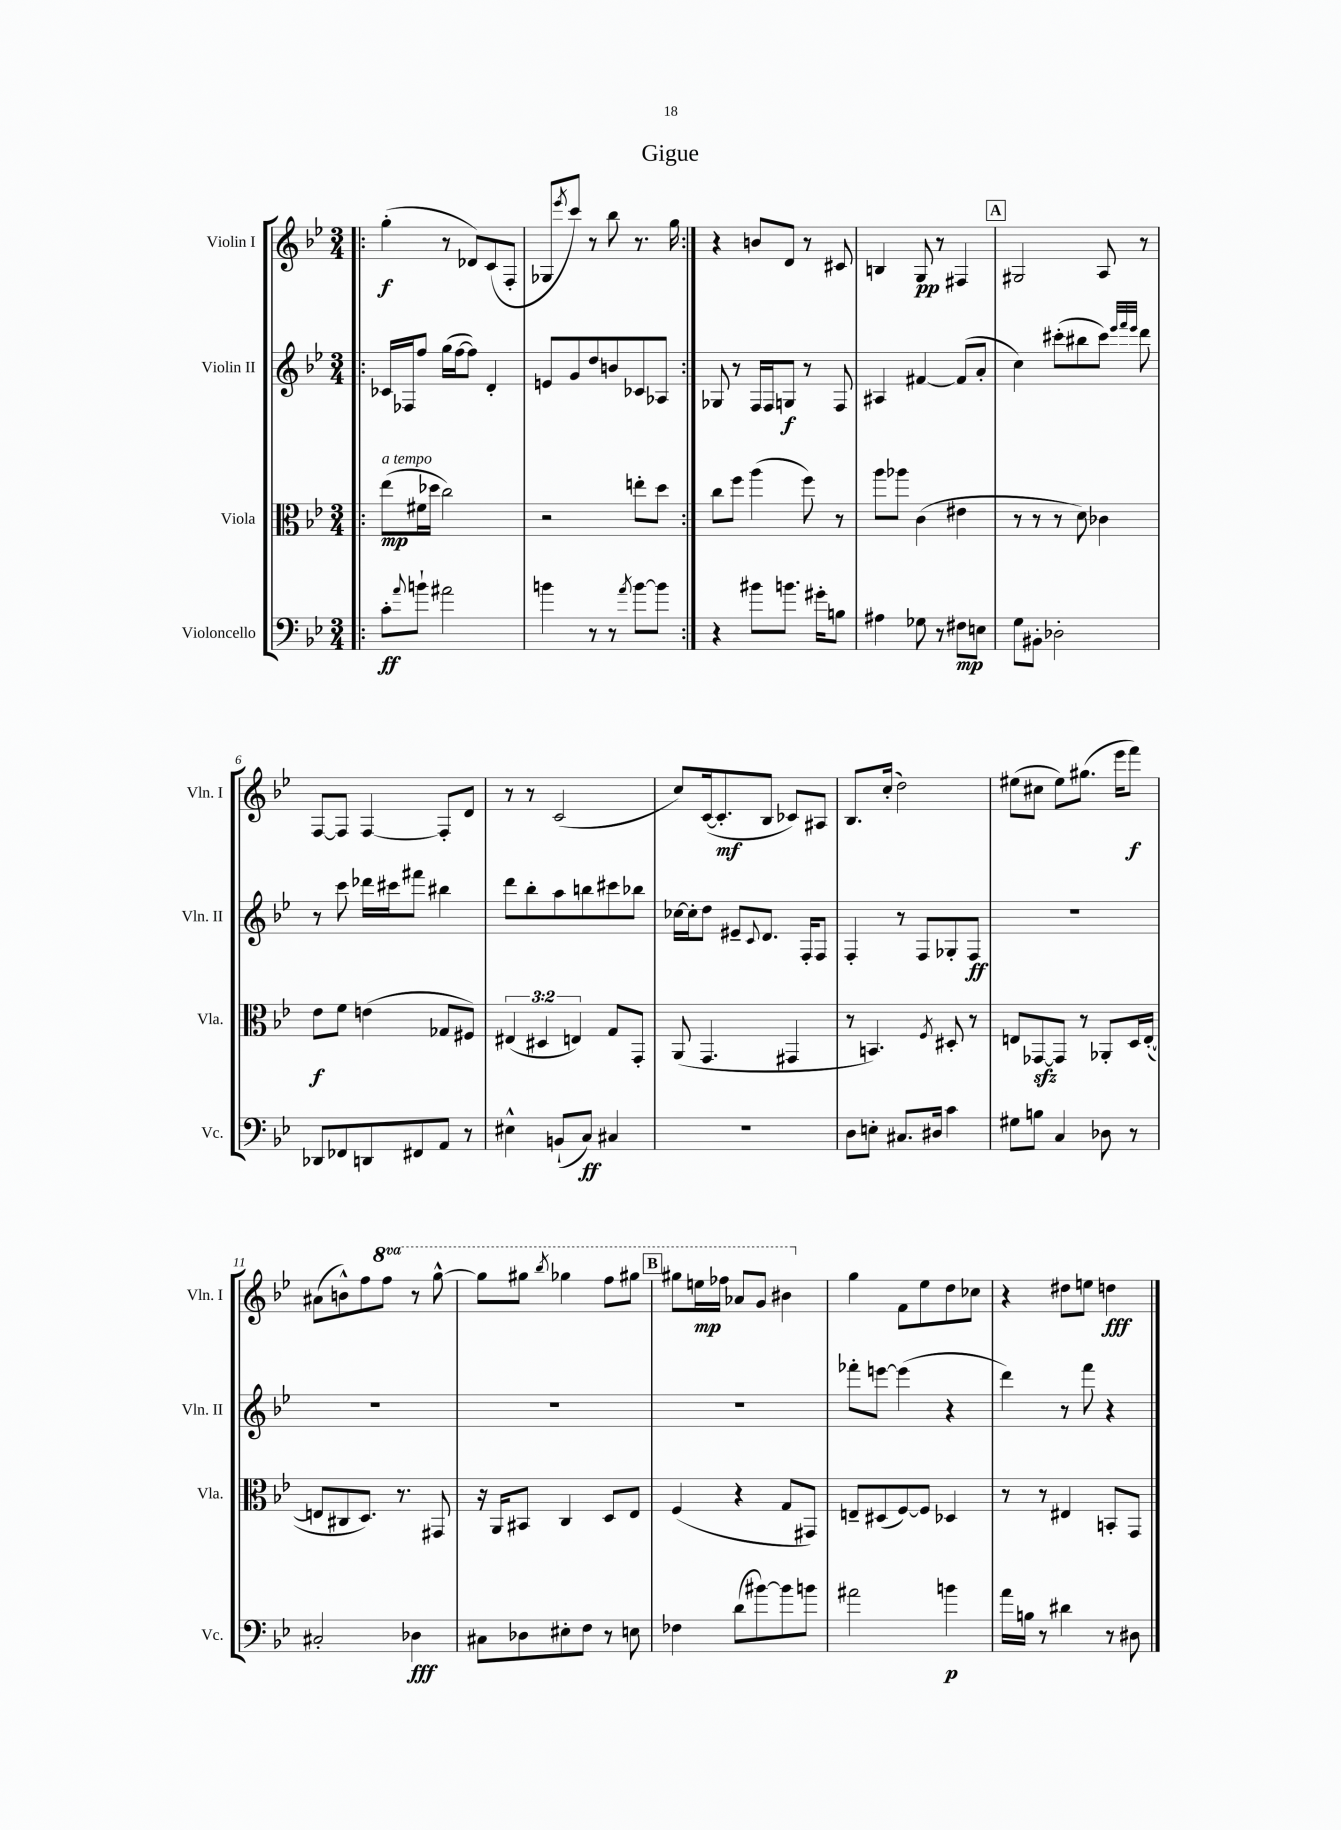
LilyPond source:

\header { title = "Gigue" }
<<
\new StaffGroup <<
\new Staff = "s0" \with { instrumentName = "Violin I" shortInstrumentName = "Vln. I" } {
    \clef treble \key bes \major \numericTimeSignature \time 3/4 \set Staff.ottavationMarkups = #ottavation-simple-ordinals
    \repeat volta 2 { \bar ".|:" g''4-.\f( r8 des'8) c'8( f8-. |
    ges8 \acciaccatura { ees'''8 } c'''8) r8 bes''8 r8. g''16 | }
    r4 b'8 d'8 r8 cis'8 |
    b4 g8\pp r8 fis4 |
    \mark \markup { \box "A" } gis2 a8 r8 |
    f8~ f8 f4~ f8-. d'8 |
    r8 r8 c'2( |
    c''8) c'16~( c'8.-.\mf bes8 ces'8) ais8 |
    bes8. c''16-.( d''2) |
    eis''8( cis''8 eis''8) gis''8.( ees'''16 f'''8\f) |
    ais'8( b'8-^) f''8 \ottava #1 f'''8 r8 g'''8~-^ |
    g'''8 gis'''8 \acciaccatura { bes'''8 } ges'''4 f'''8 gis'''8 |
    \mark \markup { \box "B" } gis'''8 e'''16\mp fes'''16 aes''8 g''8 bis''4 \ottava #0 |
    g''4 f'8 ees''8 d''8 ces''8 |
    r4 dis''8 e''8 d''4\fff \bar "|." |
}
\new Staff = "s1" \with { instrumentName = "Violin II" shortInstrumentName = "Vln. II" } {
    \clef treble \key bes \major \numericTimeSignature \time 3/4
    \repeat volta 2 { \bar ".|:" ces'16 fes16 f''8 g''16( f''16~ f''8) d'4-. |
    e'8 g'8 d''8 b'8 ces'8 aes8 | }
    ges8 r8 f16 f16 g8\f r8 f8 |
    ais4 fis'4~ fis'8( a'8-. |
    \mark \markup { \box "A" } c''4) cis'''8-.( bis''8 cis'''8) \grace { ees'''32 f'''32 ees'''32 } d'''8 |
    r8 c'''8 des'''16 cis'''16 fis'''8 bis''4 |
    d'''8 bes''8-. a''8 b''8 cis'''8 bes''8 |
    ces''16~ ces''16-. d''8 eis'8-- \appoggiatura { c'8 } d'8. f16-. f8 |
    f4-. r8 f8 ges8-. f8\ff |
    R2. |
    R2. |
    R2. |
    \mark \markup { \box "B" } R2. |
    fes'''8-. e'''8~ e'''4( r4 |
    d'''4) r8 f'''8 r4 \bar "|." |
}
\new Staff = "s2" \with { instrumentName = "Viola" shortInstrumentName = "Vla." } {
    \clef alto \key bes \major \numericTimeSignature \time 3/4 \override Staff.TupletNumber.text = #tuplet-number::calc-fraction-text
    \repeat volta 2 { \bar ".|:" ees''8\mp^\markup { \italic "a tempo" }( fis'16 des''16 c''2) |
    r2 e''8-. d''8 | }
    c''8 f''8 a''4( f''8) r8 |
    a''8 aes''8 c'4( eis'4 |
    \mark \markup { \box "A" } r8 r8 r8 d'8) ces'4 |
    ees'8\f f'8 e'4( ges8 fis8) |
    \tuplet 3/2 { eis4( dis4 e4) } g8 g,8-. |
    a,8( g,4. gis,4 |
    r8 b,4.) \acciaccatura { f8 } dis8-. r8 |
    e8 ges,8~\sfz ges,8 r8 aes,8-. d16 e16~-.( |
    e8 cis8 d8.) r8. gis,8 |
    r16 a,16 bis,8 c4 d8 ees8 |
    \mark \markup { \box "B" } f4( r4 g8 gis,8) |
    e8-- dis8( f8~) f8 des4 |
    r8 r8 eis4 b,8-. g,8 \bar "|." |
}
\new Staff = "s3" \with { instrumentName = "Violoncello" shortInstrumentName = "Vc." } {
    \clef bass \key bes \major \numericTimeSignature \time 3/4
    \repeat volta 2 { \bar ".|:" c'8-.\ff \appoggiatura { a'8 } b'8-! ais'2 |
    b'4 r8 r8 \acciaccatura { a'8 } b'8~ b'8 | }
    r4 bis'8 b'8. gis'16-. b8 |
    ais4 ges8 r8 fis8\mp e8 |
    \mark \markup { \box "A" } g8 bis,8-. des2-. |
    des,8 fes,8 d,8 fis,8 a,8 r8 |
    eis4-^ b,8-!( c8\ff) cis4 |
    R2. |
    d8 e8-. cis8. dis16 c'4 |
    gis8 b8 c4 des8 r8 |
    cis2-. des4\fff |
    cis8 des8 eis8-. f8 r8 e8 |
    \mark \markup { \box "B" } fes4 d'8( bis'8~) bis'8 b'8 |
    ais'2 b'4\p |
    a'16 b16 r8 dis'4 r8 dis8 \bar "|." |
}
>>
>>
